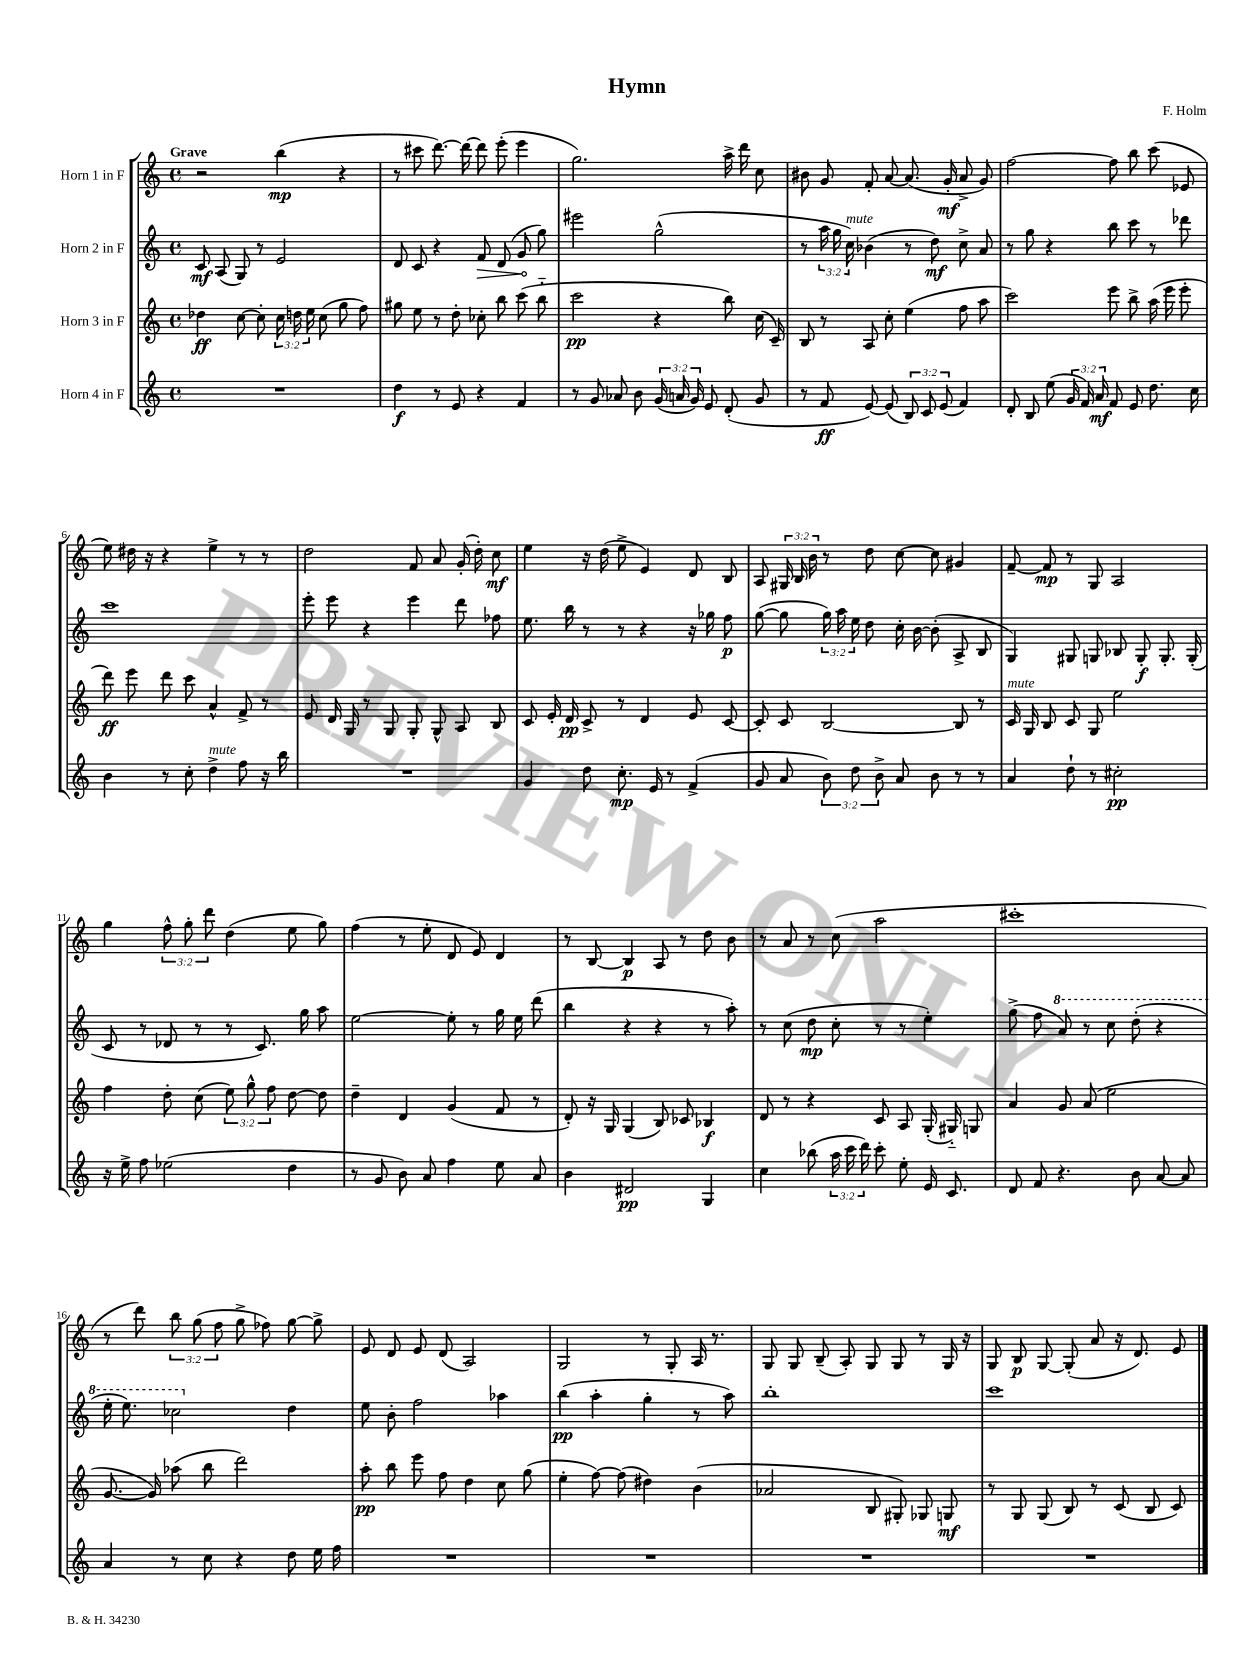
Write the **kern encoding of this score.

**kern	**dynam	**kern	**dynam	**kern	**dynam	**kern	**dynam
*part4	*part4	*part3	*part3	*part2	*part2	*part1	*part1
*staff4	*staff4	*staff3	*staff3	*staff2	*staff2	*staff1	*staff1
*I"Horn 4 in F	*	*I"Horn 3 in F	*	*I"Horn 2 in F	*	*I"Horn 1 in F	*
*clefG2	*	*clefG2	*	*clefG2	*	*clefG2	*
*k[]	*	*k[]	*	*k[]	*	*k[]	*
*M4/4	*	*M4/4	*	*M4/4	*	*M4/4	*
*met(c)	*	*met(c)	*	*met(c)	*	*met(c)	*
=1	=1	=1	=1	=1	=1	=1	=1
!	!	!	!	!	!	!LO:TX:a:B:t=Grave	!
1r	.	4dd-X\	ff	8c/	mf	2r	.
.	.	.	.	(8A/	.	.	.
.	.	[8cc\	.	8G/)	.	.	.
.	.	8cc'\]	.	8r	.	.	.
.	.	24cc\	.	2e/	.	(4bb\	mp
.	.	24ddn\	.	.	.	.	.
.	.	24ee\	.	.	.	.	.
.	.	(8cc\	.	.	.	.	.
.	.	8gg\	.	.	.	4r	.
.	.	8ff\)	.	.	.	.	.
=2	=2	=2	=2	=2	=2	=2	=2
4dd\	f	8gg#X\	.	8d/	.	8r	.
.	.	8ee\	.	8c/	.	8ccc#X\	.
8r	.	8r	.	4r	.	[8.ddd\)	.
8e/	.	8dd'\	.	.	.	.	.
.	.	.	.	.	.	16ddd\_	.
!	!	!	!	!	!LO:HP:b	!	!
4r	.	8cc-X'\	.	8f/	>	8ddd\]	.
.	.	8bb\	.	(8d/	.	(8eee'\	.
4f/	.	(8ccc\	.	8g/	.	4eee\	.
.	.	8bb\	.	8gg\)	]	.	.
=3	=3	=3	=3	=3	=3	=3	=3
8r	.	2ccc\	pp	2eee#X\	.	2.gg\)	.
8g/	.	.	.	.	.	.	.
8a-X/	.	.	.	.	.	.	.
8b\	.	.	.	.	.	.	.
(24g/	.	4r	.	(2gg^^\	.	.	.
24an/	.	.	.	.	.	.	.
24g/)	.	.	.	.	.	.	.
8e/	.	.	.	.	.	.	.
(8d'/	.	8bb\)	.	.	.	16aa^\	.
.	.	.	.	.	.	16ddd\	.
8g/	.	(16cc\	.	.	.	8cc\	.
.	.	16c~/)	.	.	.	.	.
=4	=4	=4	=4	=4	=4	=4	=4
8r	.	8B/	.	8r	.	8b#X\	.
8f/	ff	8r	.	24aa\	.	8g/	.
.	.	.	.	24gg\	.	.	.
!	!	!	!	!LO:TX:a:i:t=mute	!	!	!
.	.	.	.	24cc\)	.	.	.
[8e/)	.	8A/	.	(4b-X\	.	8f'/	.
(8e/]	.	8cc'\	.	.	.	[8a/	.
12B/)	.	(4ee\	.	8r	.	(8.a/]	.
12c/	.	.	.	.	.	.	.
.	.	.	.	8dd\)	mf	.	.
(12e/	.	.	.	.	.	.	.
.	.	.	.	.	.	16g'/	mf
4f/)	.	8ff\	.	8cc^\	.	8a^/	.
.	.	8aa\	.	8a/	.	8g/)	.
=5	=5	=5	=5	=5	=5	=5	=5
8d'/	.	2ccc\)	.	8r	.	[2ff\	.
8B/	.	.	.	8gg\	.	.	.
(8ee\	.	.	.	4r	.	.	.
24g/	.	.	.	.	.	.	.
24f/)	.	.	.	.	.	.	.
24a/	mf	.	.	.	.	.	.
8f/	.	8eee\	.	8bb\	.	8ff\]	.
8e/	.	8bb^\	.	8ccc\	.	8bb\	.
8.dd\	.	(16aa\	.	8r	.	(8ccc\	.
.	.	16eee\	.	.	.	.	.
.	.	8eee'\	.	8ddd-X\	.	8e-X/	.
16cc\	.	.	.	.	.	.	.
!!LO:LB:g=z
=6	=6	=6	=6	=6	=6	=6	=6
4b\	.	8ddd\)	ff	1ccc	.	8ee\)	.
.	.	8eee\	.	.	.	16dd#X\	.
.	.	.	.	.	.	16r	.
8r	.	8ddd\	.	.	.	4r	.
8cc'\	.	8ccc\	.	.	.	.	.
!LO:TX:a:i:t=mute	!	!	!	!	!	!	!
4dd^\	.	4a^^/	.	.	.	4ee^\	.
8ff\	.	8f^/	.	.	.	8r	.
16r	.	8r	.	.	.	8r	.
16bb\	.	.	.	.	.	.	.
=7	=7	=7	=7	=7	=7	=7	=7
1r	.	8e/	.	8eee'\	.	2dd\	.
.	.	16d/	.	8eee\	.	.	.
.	.	16G/	.	.	.	.	.
.	.	8r	.	4r	.	.	.
.	.	8G/	.	.	.	.	.
.	.	8G'/	.	4eee\	.	8f/	.
.	.	8G^^/	.	.	.	8a/	.
.	.	8A/	.	8ddd\	.	(16g'/	.
.	.	.	.	.	.	16dd'\)	.
.	.	8B/	.	8ff-X\	.	8cc\	mf
=8	=8	=8	=8	=8	=8	=8	=8
4g/	.	8c/	.	8.ee\	.	4ee\	.
.	.	16e'/	.	.	.	.	.
.	.	16d/	pp	16bb\	.	.	.
8dd\	.	8c^/	.	8r	.	16r	.
.	.	.	.	.	.	(16dd\	.
8.cc'\	mp	8r	.	8r	.	8ee^\	.
.	.	4d/	.	4r	.	4e/)	.
16e/	.	.	.	.	.	.	.
8r	.	.	.	.	.	.	.
(4f^/	.	8e/	.	16r	.	8d/	.
.	.	.	.	16gg-X\	.	.	.
.	.	[8c/	.	8ff\	p	8B/	.
=9	=9	=9	=9	=9	=9	=9	=9
8g/	.	8c'/]	.	([8gg\	.	8A/	.
8a/	.	8c/	.	8gg\]	.	24G#X/	.
.	.	.	.	.	.	24B/	.
.	.	.	.	.	.	24b\	.
12b\)	.	[2B/	.	24gg\)	.	8r	.
.	.	.	.	24aa\	.	.	.
12dd\	.	.	.	24ee\	.	.	.
.	.	.	.	8dd\	.	8dd\	.
12b^\	.	.	.	.	.	.	.
8a/	.	.	.	16cc'\	.	[8cc\	.
.	.	.	.	[16b\	.	.	.
8b\	.	.	.	(8b'\]	.	8cc\]	.
8r	.	8B/]	.	8A^/	.	4g#X/	.
8r	.	8r	.	8B/	.	.	.
=10	=10	=10	=10	=10	=10	=10	=10
!	!	!LO:TX:a:i:t=mute	!	!	!	!	!
4a/	.	16c/	.	4G/)	.	[8f~/	.
.	.	16G/	.	.	.	.	.
.	.	8B/	.	.	.	8f/]	mp
8dd`\	.	8c/	.	8G#X/	.	8r	.
8r	.	8G/	.	8Gn/	.	8G/	.
2cc#X'\	pp	2ee\	.	8B-X/	.	2A/	.
.	.	.	.	8G'/	f	.	.
.	.	.	.	8.G'/	.	.	.
.	.	.	.	(16G'/	.	.	.
!!LO:LB:g=z
=11	=11	=11	=11	=11	=11	=11	=11
16r	.	4ff\	.	8c/	.	4gg\	.
16ee^\	.	.	.	.	.	.	.
8ff\	.	.	.	8r	.	.	.
(2ee-X\	.	8dd'\	.	8d-X/	.	12ff^^\	.
.	.	.	.	.	.	12gg'\	.
.	.	(8cc\	.	8r	.	.	.
.	.	.	.	.	.	12ddd\	.
.	.	12ee\)	.	8r	.	(4dd\	.
.	.	12gg^^\	.	.	.	.	.
.	.	.	.	8.c/)	.	.	.
.	.	12ff\	.	.	.	.	.
4dd\	.	[8dd\	.	.	.	8ee\	.
.	.	.	.	16gg\	.	.	.
.	.	8dd\]	.	8aa\	.	8gg\)	.
=12	=12	=12	=12	=12	=12	=12	=12
8r	.	4dd~\	.	[2ee\	.	(4ff\	.
8g/	.	.	.	.	.	.	.
8b\)	.	4d/	.	.	.	8r	.
8a/	.	.	.	.	.	8ee'\	.
4ff\	.	(4g/	.	8ee'\]	.	8d/	.
.	.	.	.	8r	.	8e/)	.
8ee\	.	8f/	.	16gg\	.	4d/	.
.	.	.	.	16ee\	.	.	.
8a/	.	8r	.	(8ddd\	.	.	.
=13	=13	=13	=13	=13	=13	=13	=13
4b\	.	8d'/)	.	4bb\	.	8r	.
.	.	16r	.	.	.	[8B/	.
.	.	16G/	.	.	.	.	.
2d#X/	pp	(4G/	.	4r	.	4B/]	p
.	.	8B/)	.	4r	.	8A/	.
.	.	8c-X/	.	.	.	8r	.
4G/	.	4B-X/	f	8r	.	8dd\	.
.	.	.	.	8aa'\)	.	8b\	.
=14	=14	=14	=14	=14	=14	=14	=14
4cc\	.	8d/	.	8r	.	8r	.
.	.	8r	.	(8cc\	.	8a/	.
(8bb-X\	.	4r	.	8dd\	mp	8r	.
24aa\	.	.	.	8cc'\	.	(8cc\	.
24ccc\	.	.	.	.	.	.	.
24ddd\)	.	.	.	.	.	.	.
8ccc'\	.	8c/	.	8r	.	2aa\	.
8ee'\	.	8A/	.	8r	.	.	.
16e/	.	(16G'/	.	4ee'\)	.	.	.
8.c/	.	16G#X/)	.	.	.	.	.
.	.	8Gn/	.	.	.	.	.
=15	=15	=15	=15	=15	=15	=15	=15
8d/	.	4a/	.	(8gg^\	.	1ccc#X'	.
8f/	.	.	.	8ff\	.	.	.
*	*	*	*	*8va	*	*	*
4.r	.	8g/	.	8aa/)	.	.	.
.	.	(8a/	.	8r	.	.	.
.	.	2ee\	.	8ccc\	.	.	.
8b\	.	.	.	(8ddd'\	.	.	.
[8a/	.	.	.	4r	.	.	.
8a/]	.	.	.	.	.	.	.
!!LO:LB:g=z
=16	=16	=16	=16	=16	=16	=16	=16
4a/	.	[8.g/	.	16eee'\	.	8r	.
.	.	.	.	8.eee\)	.	.	.
.	.	.	.	.	.	8ddd\)	.
.	.	16g/])	.	.	.	.	.
8r	.	(8aa-X\	.	2ccc-X\	.	12bb\	.
.	.	.	.	.	.	(12gg\	.
8cc\	.	8bb\	.	.	.	.	.
.	.	.	.	.	.	12ff\	.
4r	.	2ddd\)	.	.	.	8gg^\	.
.	.	.	.	.	.	8ff-X\)	.
*	*	*	*	*X8va	*	*	*
8dd\	.	.	.	4dd\	.	[8gg\	.
16ee\	.	.	.	.	.	8gg^\]	.
16ff\	.	.	.	.	.	.	.
=17	=17	=17	=17	=17	=17	=17	=17
1r	.	8aa'\	pp	8ee\	.	8e/	.
.	.	8bb\	.	8b'\	.	8d/	.
.	.	8eee\	.	2ff\	.	8e/	.
.	.	8ff\	.	.	.	(8d/	.
.	.	4dd\	.	.	.	2A/)	.
.	.	8cc\	.	4aa-X\	.	.	.
.	.	(8gg\	.	.	.	.	.
=18	=18	=18	=18	=18	=18	=18	=18
1r	.	4ee'\	.	(4bb\	pp	2G/	.
.	.	[8ff\)	.	4aa'\	.	.	.
.	.	(8ff\]	.	.	.	.	.
.	.	4dd#X\)	.	4gg'\	.	8r	.
.	.	.	.	.	.	8G'/	.
.	.	(4b\	.	8r	.	16A/	.
.	.	.	.	.	.	8.r	.
.	.	.	.	8aa\)	.	.	.
=19	=19	=19	=19	=19	=19	=19	=19
1r	.	2a-X/	.	1bb'	.	8G/	.
.	.	.	.	.	.	8G/	.
.	.	.	.	.	.	(8B~/	.
.	.	.	.	.	.	8A'/)	.
.	.	8B/	.	.	.	8G/	.
.	.	8G#X'/)	.	.	.	8G/	.
.	.	8G-X/	.	.	.	8r	.
.	.	8Gn/	mf	.	.	16G/	.
.	.	.	.	.	.	16r	.
=20	=20	=20	=20	=20	=20	=20	=20
1r	.	8r	.	1ccc	.	8G/	.
.	.	8G/	.	.	.	8B/	p
.	.	(8G/	.	.	.	[8G/	.
.	.	8B/)	.	.	.	(8G'/]	.
.	.	8r	.	.	.	8a/	.
.	.	(8c/	.	.	.	16r	.
.	.	.	.	.	.	8.d/)	.
.	.	8B/	.	.	.	.	.
.	.	8c/)	.	.	.	8e/	.
==	==	==	==	==	==	==	==
*-	*-	*-	*-	*-	*-	*-	*-
